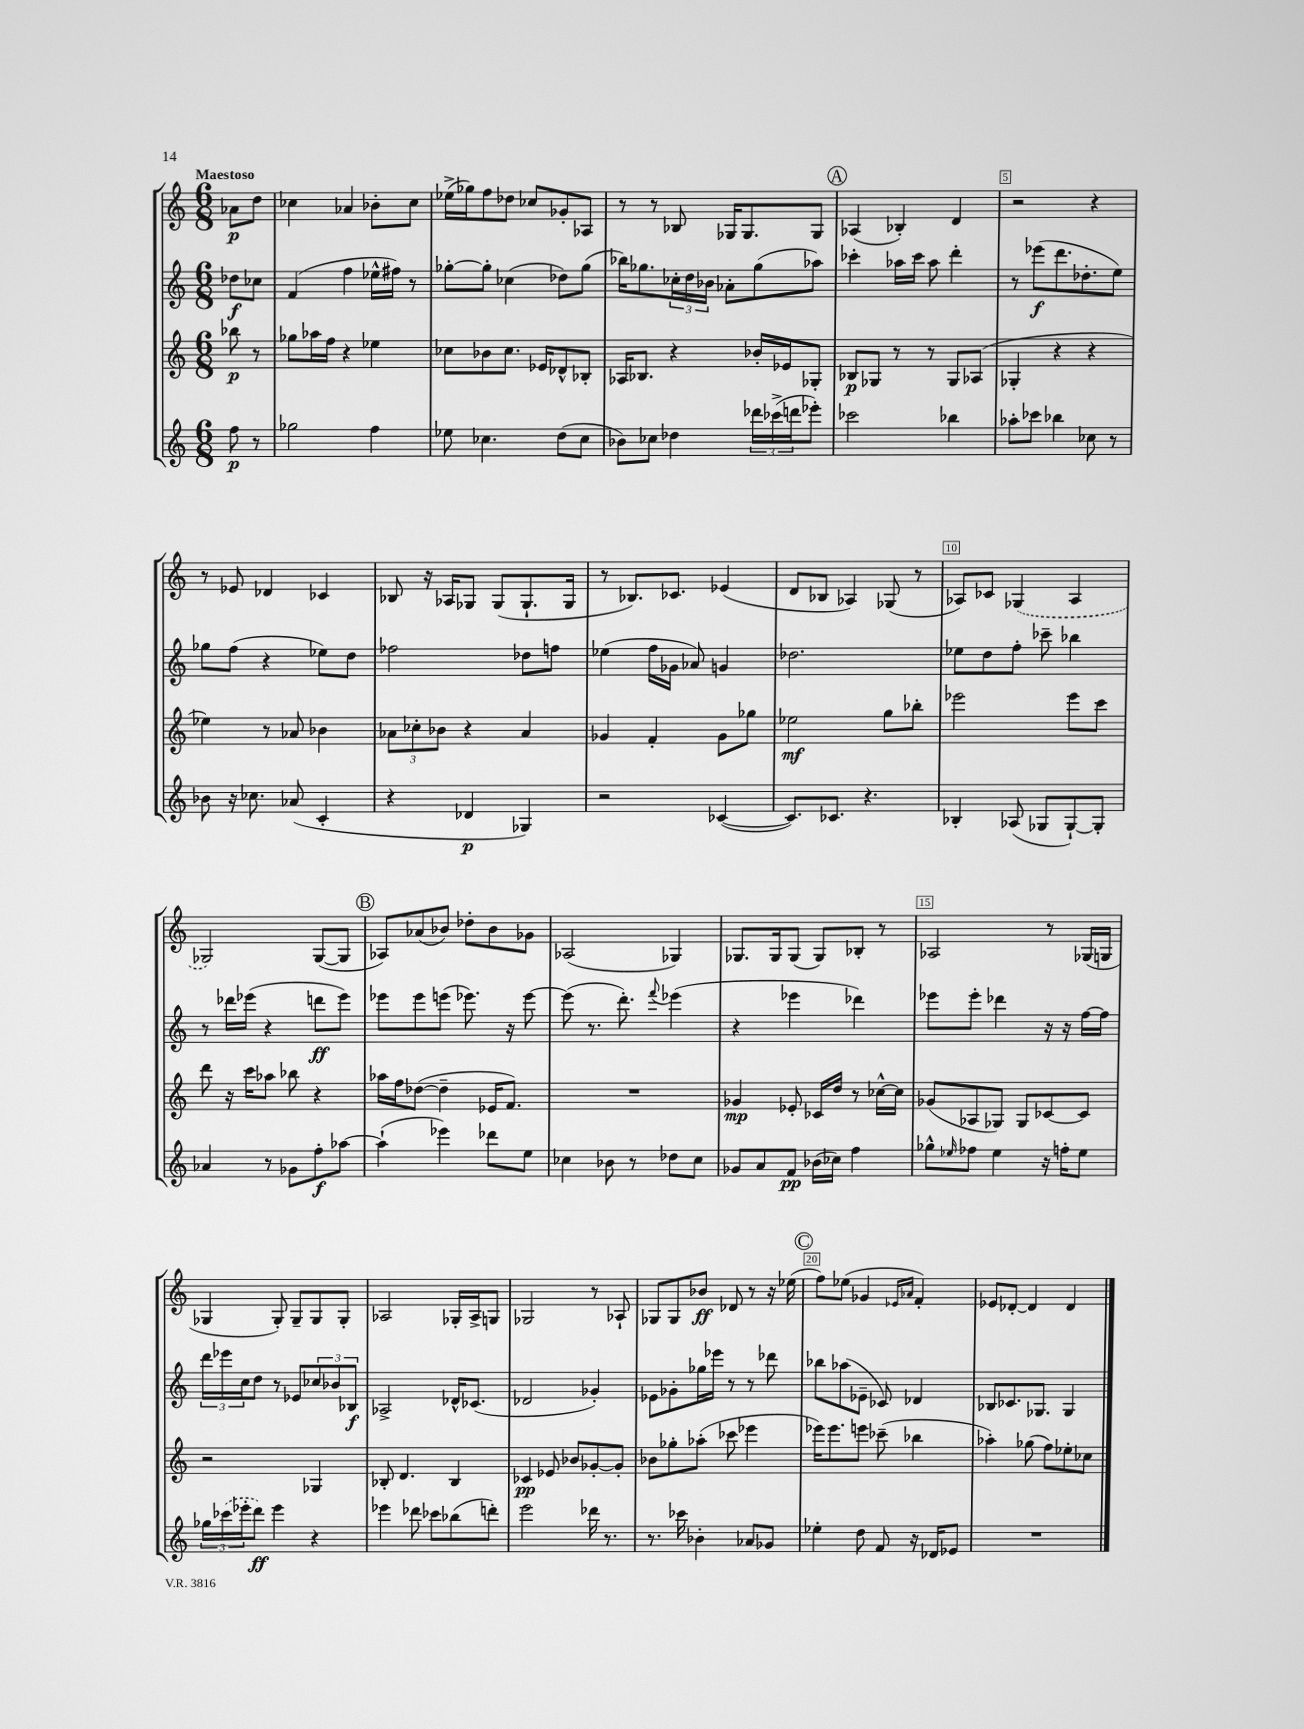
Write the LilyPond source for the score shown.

<<
\new StaffGroup <<
\new Staff = "s0" {
    \clef treble \key c \major \numericTimeSignature \time 6/8 \partial 4 \tempo "Maestoso"
    aes'8\p d''8 |
    ces''4 aes'4 bes'8-. ces''8 |
    ees''16->( ges''16) f''8 des''8 ces''8 ges'8-. aes8 |
    r8 r8 bes8 ges16 ges8. ges8 |
    \mark \markup { \circle "A" } aes4( bes4-.) d'4 |
    r2 r4 |
    r8 ees'8 des'4 ces'4 |
    bes8 r16 aes16 ges8 ges8( ges8.-! ges16 |
    r8 bes8.) ces'8. ees'4( |
    d'8 bes8 aes4) ges8( r8 |
    aes8) ces'8 \once \slurDashed ges4( aes4 |
    ges2) ges8~( ges8 |
    \mark \markup { \circle "B" } aes8) aes'8( bes'8) des''8-. bes'8 ges'8 |
    aes2( ges4) |
    ges8. ges16 ges8( ges8) bes8-. r8 |
    aes2 r8 ges16( g16 |
    ges4 ges8-.) ges8-- ges8 ges8-. |
    aes2 ges16-. aes16-> g8 |
    ges2 r8 aes8-! |
    ges8 ges8 bes'8\ff des'8 r8 r16 ees''16( |
    \mark \markup { \circle "C" } f''8) ees''8( ges'4 \grace { ees'16 aes'16 } f'4-.) |
    ees'8 des'8~-. des'4 des'4 \bar "|." |
}
\new Staff = "s1" {
    \clef treble \key c \major \numericTimeSignature \time 6/8 \partial 4
    des''8\f ces''8 |
    f'4( f''4 ees''16-^ fis''16) r8 |
    ges''8~-. ges''8-. ces''4( des''8) ges''8( |
    bes''16) ges''8. \tuplet 3/2 { ces''16-. d''16 bes'16 } aes'8-. ges''8( aes''8) |
    \mark \markup { \circle "A" } ces'''4-. aes''16 ces'''16 aes''8 d'''4-. |
    r8 ees'''8\f( d'''8. des''8.-. e''8) |
    ges''8 f''8( r4 ees''8) d''8 |
    fes''2 des''8 f''8 |
    ees''4( f''16 ges'16 aes'8) g'4 |
    des''2. |
    ees''8 d''8 f''8-. ces'''8-- bes''4 |
    r8 des'''16 ees'''16( r4 d'''8\ff ees'''8) |
    \mark \markup { \circle "B" } ees'''8 ees'''8 e'''8( ees'''8.) r16 ees'''8~ |
    ees'''8( r8. d'''8.-.) \appoggiatura { f'''8 } ees'''4( |
    r4 ees'''4 des'''4) |
    ees'''8 ees'''8-. des'''4 r16 r16 f''16~ f''16 |
    \tuplet 3/2 { d'''16 ees'''16 c''16 } d''8 r8 ees'8 \tuplet 3/2 { ces''8 bes'8 bes8\f } |
    aes2-> des'16-^ ces'8.( |
    des'2 ges'4-.) |
    ees'8 ges'8-. ges''16 ees'''16 r8 r8 des'''8 |
    \mark \markup { \circle "C" } bes''8 aes''8( ees'8-- ces'8) des'4 |
    bes8 ces'8. ges8. ges4 \bar "|." |
}
\new Staff = "s2" {
    \clef treble \key c \major \numericTimeSignature \time 6/8 \partial 4
    bes''8\p r8 |
    ges''8 aes''16 f''16 r4 ees''4 |
    ces''8 bes'8 ces''8. ees'16 des'8-^ bes8-. |
    aes16 bes8. r4 bes'16-. ees'16 ges8-. |
    \mark \markup { \circle "A" } bes8\p ges8 r8 r8 ges8 aes8( |
    ges4-. r4 r4 |
    ees''4) r8 aes'8 bes'4 |
    \tuplet 3/2 { aes'8 ces''8-. bes'8 } r4 aes'4 |
    ges'4 f'4-. ges'8 ges''8 |
    ees''2\mf g''8 bes''8-. |
    ees'''2 ees'''8 c'''8 |
    d'''8 r16 c'''16 aes''8 bes''8 r4 |
    \mark \markup { \circle "B" } aes''16 f''16 des''8~( des''4-- ees'16 f'8.) |
    R2. |
    ges'4\mp ees'8-. ces'16 d''16 r8 ces''16~-^ ces''16 |
    ges'8( aes8 ges8) ges8 ces'8~ ces'8 |
    r2 ges4 |
    bes8-. d'4. bes4 |
    ces'4\pp ees'8 bes'8 ges'8~-. ges'8-. |
    bes'8 ges''8-. aes''8-.( ces'''8 ees'''4 |
    \mark \markup { \circle "C" } ees'''16) ees'''8. e'''8 ces'''8--( bes''4 |
    aes''4-.) ges''8( f''8) ees''8-. ces''8 \bar "|." |
}
\new Staff = "s3" {
    \clef treble \key c \major \numericTimeSignature \time 6/8 \partial 4
    f''8\p r8 |
    ges''2 f''4 |
    ees''8 ces''4. d''8( ces''8 |
    bes'8) ces''8 des''4 \tuplet 3/2 { des'''16 ces'''16->( d'''16 } ees'''8-.) |
    \mark \markup { \circle "A" } ces'''2 bes''4 |
    aes''8-. ces'''8 bes''4 ces''8 r8 |
    bes'8 r16 ces''8. aes'8( c'4-. |
    r4 des'4\p ges4) |
    r2 ces'4~( |
    ces'8.) ces'8. r4. |
    bes4-. aes8( ges8 ges8~-!) ges8-. |
    aes'4 r8 ges'8 f''8-.\f aes''8~ |
    \mark \markup { \circle "B" } aes''4-!( ees'''4) des'''8 e''8 |
    ces''4 bes'8 r8 des''8 ces''8 |
    ges'8 a'8 f'8\pp bes'16( ces''16) f''4 |
    ges''8-^ \grace { ees''16 } fes''8 ees''4 r16 f''16-. ees''8 |
    \tuplet 3/2 { ges''16 \once \slurDashed ces'''16( ees'''16-. } d'''8\ff) ees'''4 r4 |
    ees'''4 des'''8 ces'''8 bes''8( d'''8-.) |
    e'''2 des'''16 r8. |
    r8. ces'''16 bes'4-. aes'8 ges'8 |
    \mark \markup { \circle "C" } ees''4-. d''8 f'8 r16 des'16 ees'8 |
    R2. \bar "|." |
}
>>
>>
\layout { \context { \Score \override BarNumber.break-visibility = ##(#f #t #t) barNumberVisibility = #(every-nth-bar-number-visible 5) \override BarNumber.stencil = #(make-stencil-boxer 0.1 0.3 ly:text-interface::print) } }
